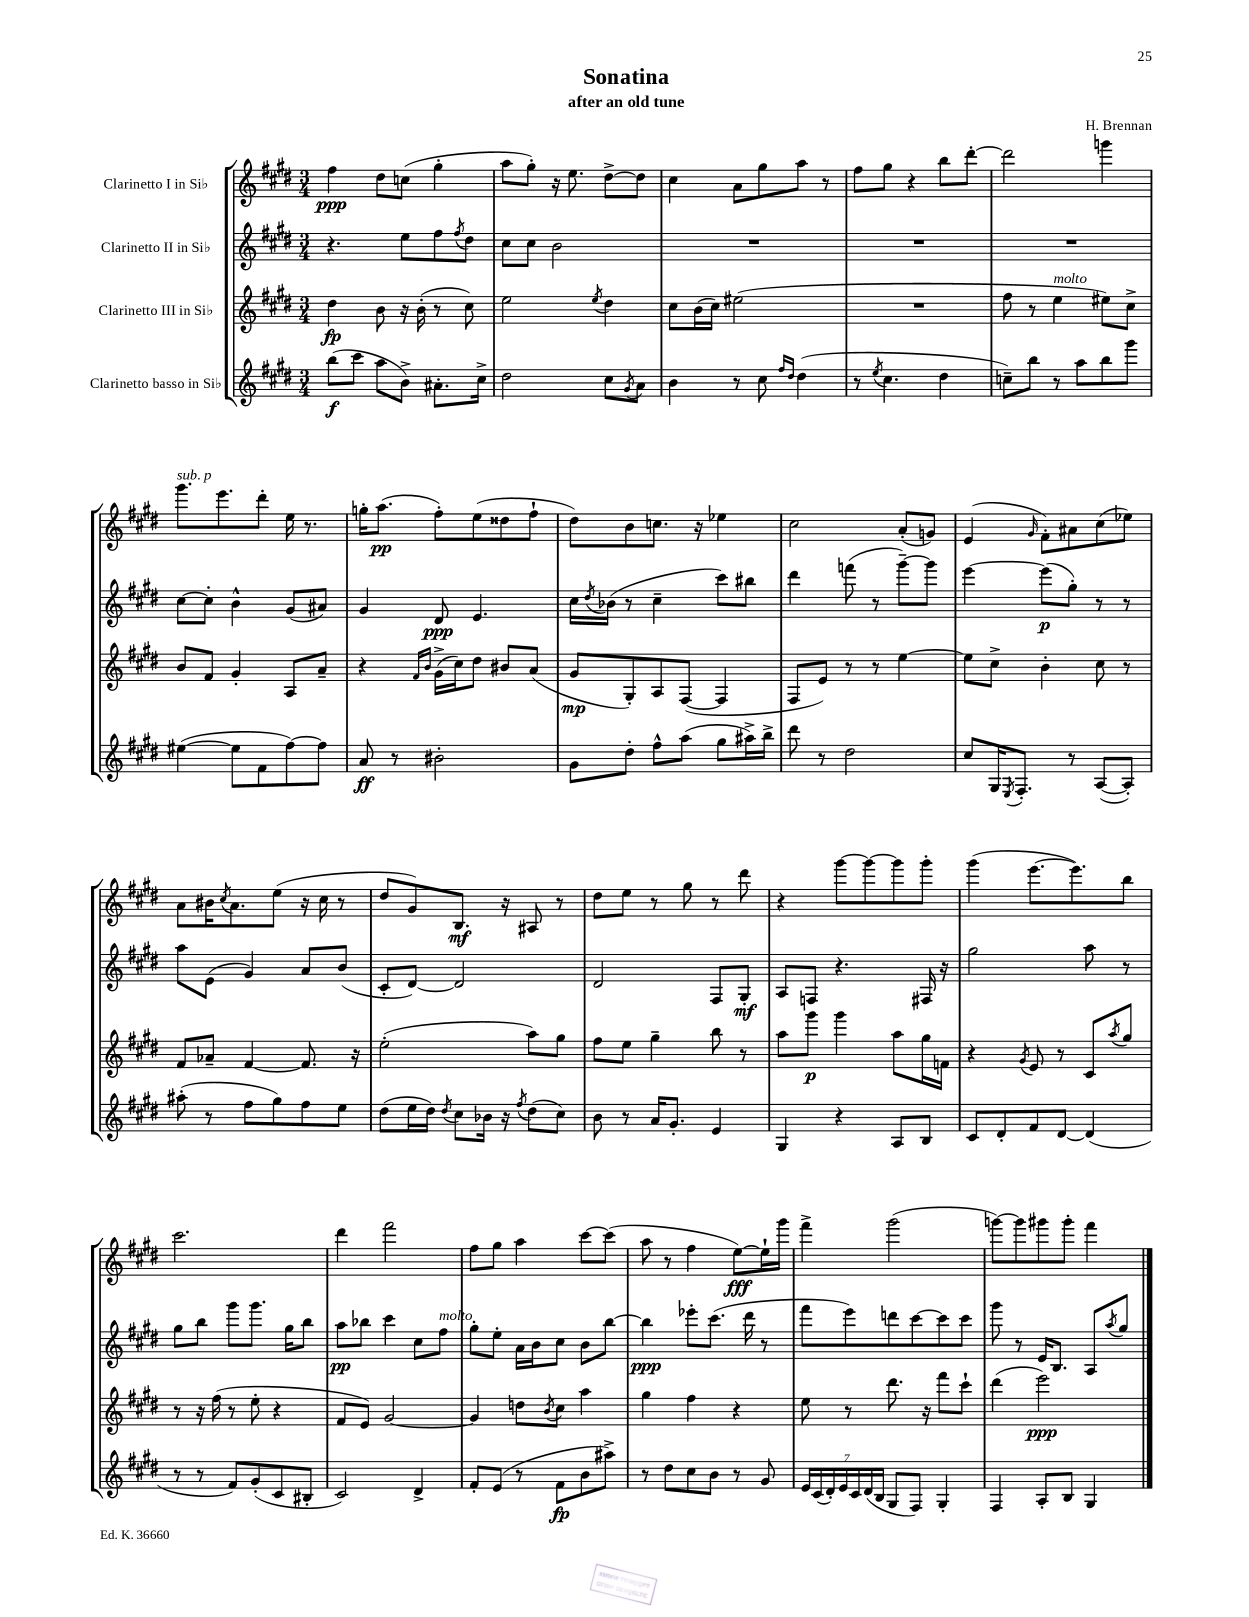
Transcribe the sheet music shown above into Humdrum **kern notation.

**kern	**dynam	**kern	**dynam	**kern	**dynam	**kern	**dynam
*part4	*part4	*part3	*part3	*part2	*part2	*part1	*part1
*staff4	*staff4	*staff3	*staff3	*staff2	*staff2	*staff1	*staff1
*I"Clarinetto basso in Si♭	*	*I"Clarinetto III in Si♭	*	*I"Clarinetto II in Si♭	*	*I"Clarinetto I in Si♭	*
*clefG2	*	*clefG2	*	*clefG2	*	*clefG2	*
*k[f#c#g#d#]	*	*k[f#c#g#d#]	*	*k[f#c#g#d#]	*	*k[f#c#g#d#]	*
*M3/4	*	*M3/4	*	*M3/4	*	*M3/4	*
=1	=1	=1	=1	=1	=1	=1	=1
(8bb\L	f	4dd#\	fp	4.r	.	4ff#\	ppp
8ccc#\J	.	.	.	.	.	.	.
8aa\L	.	8b\	.	.	.	8dd#\L	.
8b^\J)	.	16r	.	8ee\L	.	(8ccn\J	.
.	.	(16b'\	.	.	.	.	.
8.a#X'\L	.	8r	.	8ff#\	.	4gg#'\	.
.	.	.	.	8qff#/	.	.	.
.	.	8cc#\)	.	8dd#\J	.	.	.
16cc#^\Jk	.	.	.	.	.	.	.
=2	=2	=2	=2	=2	=2	=2	=2
2dd#\	.	2ee\	.	8cc#\L	.	8aa\L	.
.	.	.	.	8cc#\J	.	8gg#'\J)	.
.	.	.	.	2b\	.	16r	.
.	.	.	.	.	.	8.ee\	.
.	.	8qee/	.	.	.	.	.
8cc#\L	.	4dd#\	.	.	.	[8dd#^\L	.
8qg#/	.	.	.	.	.	.	.
8a\J	.	.	.	.	.	8dd#\J]	.
=3	=3	=3	=3	=3	=3	=3	=3
4b\	.	8cc#\L	.	2.r	.	4cc#\	.
.	.	(16b\L	.	.	.	.	.
.	.	16cc#\JJ)	.	.	.	.	.
8r	.	(2ee#X\	.	.	.	8a\L	.
8cc#\	.	.	.	.	.	8gg#\	.
16qqff#/LL	.	.	.	.	.	.	.
16qqdd#/JJ	.	.	.	.	.	.	.
(4dd#\	.	.	.	.	.	8aa\J	.
.	.	.	.	.	.	8r	.
=4	=4	=4	=4	=4	=4	=4	=4
8r	.	2.r	.	2.r	.	8ff#\L	.
8qee/	.	.	.	.	.	.	.
4.cc#\	.	.	.	.	.	8gg#\J	.
.	.	.	.	.	.	4r	.
4dd#\	.	.	.	.	.	8bb\L	.
.	.	.	.	.	.	[8ddd#'\J	.
=5	=5	=5	=5	=5	=5	=5	=5
8ccn~\L)	.	8ff#\	.	2.r	.	2ddd#\]	.
8bb\J	.	8r	.	.	.	.	.
!	!	!LO:TX:a:i:t=molto	!	!	!	!	!
8r	.	4ee\	.	.	.	.	.
8aa\L	.	.	.	.	.	.	.
8bb\	.	8ee#X\L)	.	.	.	4gggn\	.
8ggg#\J	.	8cc#^\J	.	.	.	.	.
!!LO:LB:g=z
=6	=6	=6	=6	=6	=6	=6	=6
!	!	!	!	!	!	!LO:TX:a:i:t=sub. p	!
([4ee#X\	.	8b/L	.	[8cc#\L	.	8.ggg#\L	.
.	.	8f#/J	.	8cc#'\J]	.	.	.
.	.	.	.	.	.	8.eee\	.
8ee#\L]	.	4g#'/	.	4b^^\	.	.	.
8f#\	.	.	.	.	.	8ddd#'\J	.
[8ff#\)	.	8A/L	.	(8g#/L	.	16ee\	.
.	.	.	.	.	.	8.r	.
8ff#\J]	.	8a~/J	.	8a#X/J)	.	.	.
=7	=7	=7	=7	=7	=7	=7	=7
8a/	ff	4r	.	4g#/	.	16ggn'\KL	.
.	.	.	.	.	.	(8.aa\J	pp
8r	.	.	.	.	.	.	.
.	.	16qqf#/LL	.	.	.	.	.
.	.	16qqb/JJ	.	.	.	.	.
2b#X'\	.	(16g#^\LL	.	8d#/	ppp	8ff#'\L)	.
.	.	16cc#\J)	.	.	.	.	.
.	.	8dd#\J	.	4.e/	.	(8ee\	.
.	.	8b#X/L	.	.	.	8dd##X\	.
.	.	(8a/J	.	.	.	8ff#`\J	.
=8	=8	=8	=8	=8	=8	=8	=8
8g#\L	.	8g#/L	mp	16cc#\LL	.	8dd#\L)	.
.	.	.	.	8qdd#/	.	.	.
.	.	.	.	(16b-X\JJ	.	.	.
8dd#'\J	.	8G#'/)	.	8r	.	8b\	.
8ff#^^\L	.	8A/	.	4cc#~\	.	8.ccn\J	.
(8aa\J	.	([8F#/J	.	.	.	.	.
.	.	.	.	.	.	16r	.
8gg#\L	.	4F#/]	.	8ccc#\L)	.	4ee-X\	.
16aa#X^\L)	.	.	.	8bb#X\J	.	.	.
16bb^\JJ	.	.	.	.	.	.	.
=9	=9	=9	=9	=9	=9	=9	=9
8ddd#\	.	8F#/L	.	4ddd#\	.	2cc#\	.
8r	.	8e/J)	.	.	.	.	.
2dd#\	.	8r	.	(8fffn\	.	.	.
.	.	8r	.	8r	.	.	.
.	.	[4ee\	.	[8ggg#~\L)	.	(8a'/L	.
.	.	.	.	8ggg#\J]	.	8gn/J)	.
=10	=10	=10	=10	=10	=10	=10	=10
8cc#/L	.	8ee\L]	.	[4eee\	.	(4e/	.
16G#/K	.	8cc#^\J	.	.	.	.	.
8qE/	.	.	.	.	.	.	.
8.F#'/J	.	.	.	.	.	.	.
.	.	.	.	.	.	16qqg#/	.
.	.	4b'\	.	(8eee\L]	p	8f#'\L)	.
8r	.	.	.	8gg#'\J)	.	8a#X\	.
([8A/L	.	8cc#\	.	8r	.	(8cc#\	.
8A'/J])	.	8r	.	8r	.	8ee-X\J)	.
!!LO:LB:g=z
=11	=11	=11	=11	=11	=11	=11	=11
(8aa#X'\	.	8f#/L	.	8aa\L	.	8a\L	.
8r	.	8a-X~/J	.	(8e\J	.	16b#X\K	.
.	.	.	.	.	.	8qcc#/	.
.	.	.	.	.	.	8.a\	.
8ff#\L	.	[4f#/	.	4g#/)	.	.	.
8gg#\)	.	.	.	.	.	(8ee\J	.
8ff#\	.	8.f#/]	.	8a/L	.	16r	.
.	.	.	.	.	.	16cc#\	.
8ee\J	.	.	.	(8b/J	.	8r	.
.	.	16r	.	.	.	.	.
=12	=12	=12	=12	=12	=12	=12	=12
(8dd#\L	.	(2ee'\	.	8c#'/L	.	8dd#/L	.
16ee\L	.	.	.	[8d#/J)	.	8g#/)	.
16dd#\JJ)	.	.	.	.	.	.	.
8qdd#/	.	.	.	.	.	.	.
8cc#\L	.	.	.	2d#/]	.	8.B/J	mf
16b-X\Jk	.	.	.	.	.	.	.
16r	.	.	.	.	.	16r	.
8qff#/	.	.	.	.	.	.	.
(8dd#\L	.	8aa\L)	.	.	.	8A#X/	.
8cc#\J)	.	8gg#\J	.	.	.	8r	.
=13	=13	=13	=13	=13	=13	=13	=13
8b\	.	8ff#\L	.	2d#/	.	8dd#\L	.
8r	.	8ee\J	.	.	.	8ee\J	.
16a/KL	.	4gg#~\	.	.	.	8r	.
8.g#'/J	.	.	.	.	.	.	.
.	.	.	.	.	.	8gg#\	.
4e/	.	8bb\	.	8F#/L	.	8r	.
.	.	8r	.	8G#'/J	mf	8ddd#\	.
=14	=14	=14	=14	=14	=14	=14	=14
4G#/	.	8aa\L	.	8A/L	.	4r	.
.	.	8ggg#\J	p	8Fn/J	.	.	.
4r	.	4ggg#\	.	4.r	.	[8ggg#\L	.
.	.	.	.	.	.	8ggg#\_	.
8A/L	.	8aa\L	.	.	.	8ggg#\]	.
8B/J	.	16gg#\L	.	16F#X/	.	8ggg#'\J	.
.	.	16fn\JJ	.	16r	.	.	.
=15	=15	=15	=15	=15	=15	=15	=15
8c#/L	.	4r	.	2gg#\	.	(4ggg#\	.
8d#'/	.	.	.	.	.	.	.
.	.	8qg#/	.	.	.	.	.
8f#/	.	8e/	.	.	.	[8.eee\L	.
[8d#/J	.	8r	.	.	.	.	.
.	.	.	.	.	.	8.eee\])	.
(4d#/]	.	8c#/L	.	8aa\	.	.	.
.	.	8qaa/	.	.	.	.	.
.	.	8gg#/J	.	8r	.	8bb\J	.
!!LO:LB:g=z
=16	=16	=16	=16	=16	=16	=16	=16
8r	.	8r	.	8gg#\L	.	2.ccc#\	.
8r	.	16r	.	8bb\J	.	.	.
.	.	(16ff#\	.	.	.	.	.
8f#/L)	.	8r	.	8ggg#\L	.	.	.
(8g#'/	.	8ee'\	.	8.ggg#\J	.	.	.
8c#/	.	4r	.	.	.	.	.
.	.	.	.	16gg#\KL	.	.	.
8B#X'/J	.	.	.	8bb\J	.	.	.
=17	=17	=17	=17	=17	=17	=17	=17
2c#/)	.	8f#/L	.	8aa\L	pp	4ddd#\	.
.	.	8e/J)	.	8bb-X\J	.	.	.
.	.	[2g#/	.	4ccc#\	.	2fff#\	.
4d#^/	.	.	.	8cc#\L	.	.	.
!	!	!	!	!LO:TX:a:i:t=molto	!	!	!
.	.	.	.	8ff#\J	.	.	.
=18	=18	=18	=18	=18	=18	=18	=18
8f#'/L	.	4g#/]	.	8gg#'\L	.	8ff#\L	.
(8e/J	.	.	.	8ee'\J	.	8gg#\J	.
8r	.	8ddn\L	.	16a\LL	.	4aa\	.
.	.	.	.	16b\J	.	.	.
.	.	8qb/	.	.	.	.	.
8f#\L	fp	8cc#\J	.	8cc#\J	.	.	.
8b\	.	4aa\	.	8b\L	.	[8ccc#\L	.
8aa#X^\J)	.	.	.	[8bb\J	.	(8ccc#\J]	.
=19	=19	=19	=19	=19	=19	=19	=19
8r	.	4gg#\	.	4bb\]	ppp	8aa\	.
8dd#\L	.	.	.	.	.	8r	.
8cc#\	.	4ff#\	.	8eee-X'\L	.	4ff#\	.
8b\J	.	.	.	(8.ccc#\J	.	.	.
8r	.	4r	.	.	.	[8ee\L)	fff
.	.	.	.	16ddd#\	.	.	.
8g#/	.	.	.	8r	.	16ee`\L]	.
.	.	.	.	.	.	16ggg#\JJ	.
=20	=20	=20	=20	=20	=20	=20	=20
28e/LL	.	8ee\	.	8fff#\L	.	4fff#^\	.
(28c#/	.	.	.	.	.	.	.
28d#'/)	.	.	.	.	.	.	.
28e/	.	.	.	.	.	.	.
.	.	8r	.	8eee\)	.	.	.
28c#/	.	.	.	.	.	.	.
(28d#/	.	.	.	.	.	.	.
28B/JJ	.	.	.	.	.	.	.
8G#/L	.	8.ddd#\	.	8dddn\	.	(2ggg#\	.
8F#/J)	.	.	.	[8ccc#\	.	.	.
.	.	16r	.	.	.	.	.
4G#'/	.	8fff#\L	.	8ccc#\]	.	.	.
.	.	8ccc#`\J	.	8ccc#\J	.	.	.
=21	=21	=21	=21	=21	=21	=21	=21
4F#/	.	(4ddd#\	.	8ggg#\	.	[8gggn\L)	.
.	.	.	.	8r	.	8ggg\]	.
8A'/L	.	2eee\)	ppp	16e/KL	.	8ggg#X\	.
.	.	.	.	8.B/J	.	.	.
8B/J	.	.	.	.	.	8ggg#'\J	.
4G#/	.	.	.	8A/L	.	4fff#\	.
.	.	.	.	8qaa/	.	.	.
.	.	.	.	8gg#/J	.	.	.
==	==	==	==	==	==	==	==
*-	*-	*-	*-	*-	*-	*-	*-
